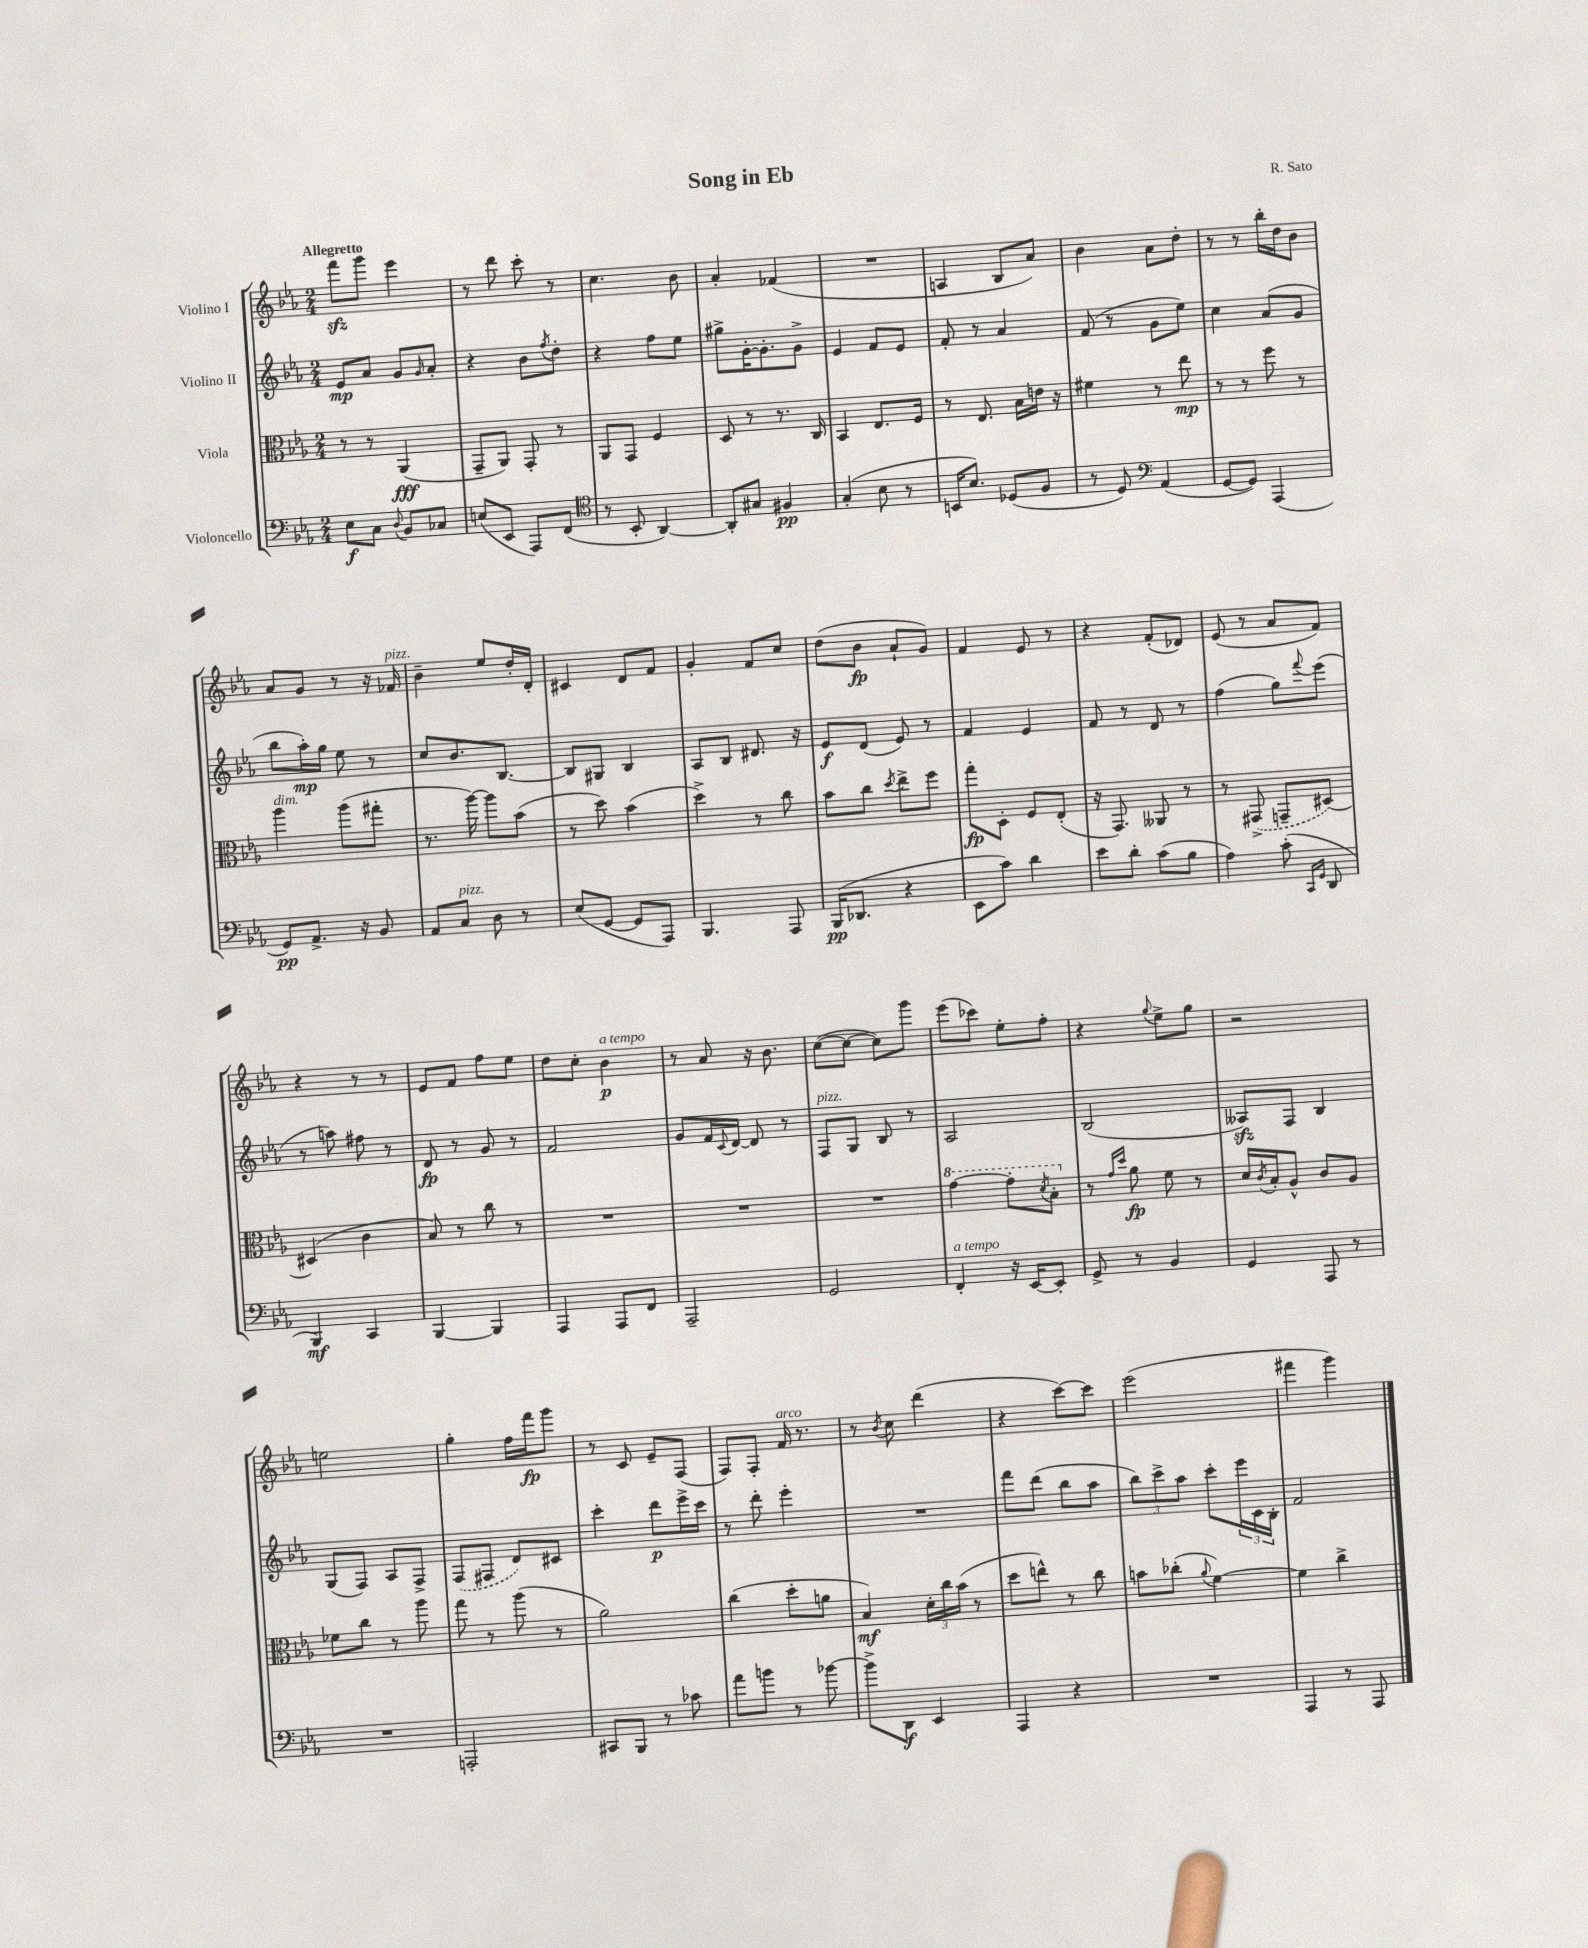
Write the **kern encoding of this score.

**kern	**dynam	**kern	**dynam	**kern	**dynam	**kern	**dynam
*part4	*part4	*part3	*part3	*part2	*part2	*part1	*part1
*staff4	*staff4	*staff3	*staff3	*staff2	*staff2	*staff1	*staff1
*I"Violoncello	*	*I"Viola	*	*I"Violino II	*	*I"Violino I	*
*clefF4	*	*clefC3	*	*clefG2	*	*clefG2	*
*k[b-e-a-]	*	*k[b-e-a-]	*	*k[b-e-a-]	*	*k[b-e-a-]	*
*M2/4	*	*M2/4	*	*M2/4	*	*M2/4	*
=1	=1	=1	=1	=1	=1	=1	=1
!	!	!	!	!	!	!LO:TX:a:B:t=Allegretto	!
8E-\L	f	8r	.	8e-/L	mp	8fffzz\L	.
8C\J	.	8r	.	8a-/J	.	8ggg\J	.
8qqD/	.	.	.	.	.	.	.
8BB-/L	.	(4AA-/	fff	8g/L	.	4eee-\	.
.	.	.	.	16qqg/	.	.	.
8C-X/J	.	.	.	8a-'/J	.	.	.
=2	=2	=2	=2	=2	=2	=2	=2
(8En/L	.	8GG~/L	.	4r	.	8r	.
8EE-/J	.	8AA-/J)	.	.	.	8ddd\	.
8AAA-/L)	.	8GG'/	.	8b-\L	.	8ccc'\	.
.	.	.	.	8qff/	.	.	.
(8FF/J	.	8r	.	8dd'\J	.	8r	.
=3	=3	=3	=3	=3	=3	=3	=3
*clefC4	*	*	*	*	*	*	*
8r	.	8AA-/L	.	4r	.	4.cc\	.
8BB-'/	.	8GG/J	.	.	.	.	.
[4AA-/)	.	4F/	.	8ff\L	.	.	.
.	.	.	.	8ee-\J	.	8b-\	.
=4	=4	=4	=4	=4	=4	=4	=4
8AA-'/L]	.	8D/	.	8gg#X^\L	.	4a-'/	.
8G#X/J	.	8r	.	[16g'\K	.	.	.
.	.	.	.	8.g'\]	.	.	.
4F#X/	pp	8.r	.	.	.	(4f-X/	.
.	.	.	.	8g^\J	.	.	.
.	.	16C/	.	.	.	.	.
=5	=5	=5	=5	=5	=5	=5	=5
(4G'/	.	4BB-/	.	4e-/	.	2r	.
8B-\	.	8.E-/L	.	8f/L	.	.	.
8r	.	.	.	8e-/J	.	.	.
.	.	16F/Jk	.	.	.	.	.
=6	=6	=6	=6	=6	=6	=6	=6
16BBn/KL	.	8r	.	8f'/	.	4An/	.
8.B-/J)	.	.	.	.	.	.	.
.	.	8.E-/	.	8r	.	.	.
(8D-X/L	.	.	.	4a-/	.	8B-/L	.
.	.	16B-\LL	.	.	.	.	.
8F/J	.	16en\JJ	.	.	.	8a-/J)	.
.	.	16r	.	.	.	.	.
=7	=7	=7	=7	=7	=7	=7	=7
8r	.	4f#X\	.	(8f/	.	4b-\	.
8D/)	.	.	.	8r	.	.	.
*clefF4	*	*	*	*	*	*	*
(4AA-/	.	8r	.	8g\L	.	8a-\L	.
.	.	8ee-\	mp	8ee-\J)	.	8dd'\J	.
=8	=8	=8	=8	=8	=8	=8	=8
[8GG/L	.	8r	.	4cc\	.	8r	.
8GG/J])	.	8r	.	.	.	8r	.
(4AAA-/	.	8ff\	.	(8a-/L	.	16bb-'\LL	.
.	.	.	.	.	.	16dd\J	.
.	.	8r	.	8g/J	.	8b-\J	.
!!LO:LB:g=z
=9	=9	=9	=9	=9	=9	=9	=9
!	!	!LO:TX:a:i:t=dim.	!	!	!	!	!
8GG/L)	pp	4aa-\	.	8bb-\L	.	8a-/L	.
8.AA-^/J	.	.	.	16aa-'\L)	mp	8g/J	.
.	.	.	.	16gg\JJ	.	.	.
.	.	(8aa-\L	.	8ee-\	.	8r	.
16r	.	.	.	.	.	.	.
8BB-/	.	8gg#X'\J	.	8r	.	16r	.
!	!	!	!	!	!	!LO:TX:a:i:t=pizz.	!
.	.	.	.	.	.	16f-X/	.
=10	=10	=10	=10	=10	=10	=10	=10
8AA-/L	.	8.r	.	8cc/L	.	4b-~\	.
!LO:TX:a:i:t=pizz.	!	!	!	!	!	!	!
8C/J	.	.	.	8.b-/	.	.	.
.	.	[16aa-\)	.	.	.	.	.
8D\	.	8aa-\L]	.	.	.	8ee-/L	.
.	.	.	.	[8.B-/J	.	.	.
8r	.	(8b-\J	.	.	.	16dd'/L	.
.	.	.	.	.	.	16d'/JJ	.
=11	=11	=11	=11	=11	=11	=11	=11
(8E-/L	.	8r	.	8B-/L]	.	4c#X/	.
[8GG/J	.	8dd\)	.	8G#X/J	.	.	.
8GG/L]	.	(4b-\	.	4B-/	.	8d/L	.
8AAA-/J)	.	.	.	.	.	8f/J	.
=12	=12	=12	=12	=12	=12	=12	=12
4.BBB-/	.	4dd^\)	.	8A-/L	.	4g'/	.
.	.	.	.	8B-/J	.	.	.
.	.	8r	.	8.d#X/	.	8f/L	.
8AAA-/	.	8cc\	.	.	.	8cc/J	.
.	.	.	.	16r	.	.	.
=13	=13	=13	=13	=13	=13	=13	=13
(16BBB-/KL	pp	8b-\L	.	8e-/L	f	(8dd\L	.
8.DD-X/J	.	.	.	.	.	.	.
.	.	8cc\J	.	(8d/J	.	8b-\J	fp
.	.	8qdd/	.	.	.	.	.
4r	.	8ee-^\L	.	8e-/)	.	8a-`/L	.
.	.	8ff\J	.	8r	.	8g/J)	.
=14	=14	=14	=14	=14	=14	=14	=14
8EE-\L	.	8gg'\L	fp	4f/	.	4f/	.
8c\J)	.	8D'\J	.	.	.	.	.
4d\	.	8F/L	.	4e-/	.	8e-/	.
.	.	(8E-'/J	.	.	.	8r	.
=15	=15	=15	=15	=15	=15	=15	=15
8e-\L	.	16r	.	8f/	.	4r	.
.	.	8.GG/)	.	.	.	.	.
8d'\J	.	.	.	8r	.	.	.
(8c\L	.	8AA--X/	.	8d/	.	(8f'/L	.
8B-\J	.	8r	.	8r	.	8d-X/J)	.
=16	=16	=16	=16	=16	=16	=16	=16
4A-\)	.	8r	.	(4ff\	.	(8e-/	.
.	.	(8GG#X^/	.	.	.	8r	.
(8c'\	.	8GGn~/L	.	8gg\L)	.	8a-/L	.
16qqCC/LL	.	.	.	.	.	.	.
16qqGG/JJ	.	.	.	8qqfff/	.	.	.
8DD/	.	[8D#X/J)	.	(8eee-\J	.	8f/J)	.
!!LO:LB:g=z
=17	=17	=17	=17	=17	=17	=17	=17
4BBB-/)	mf	(4D#X/]	.	8r	.	4r	.
.	.	.	.	8aan\)	.	.	.
4CC/	.	4c\	.	8ff#X\	.	8r	.
.	.	.	.	8r	.	8r	.
=18	=18	=18	=18	=18	=18	=18	=18
[4BBB-/	.	8B-/)	.	8d/	fp	8e-/L	.
.	.	8r	.	8r	.	8f/J	.
4BBB-/]	.	8cc\	.	8g/	.	8ff\L	.
.	.	8r	.	8r	.	8ee-\J	.
=19	=19	=19	=19	=19	=19	=19	=19
4AAA-/	.	2r	.	2f/	.	8dd\L	.
.	.	.	.	.	.	8cc'\J	.
!	!	!	!	!	!	!LO:TX:a:i:t=a tempo	!
8AAA-/L	.	.	.	.	.	4b-\	p
8FF/J	.	.	.	.	.	.	.
=20	=20	=20	=20	=20	=20	=20	=20
2AAA-~/	.	2r	.	8g/L	.	8r	.
.	.	.	.	16f/L	.	8a-/	.
.	.	.	.	8qqc/	.	.	.
.	.	.	.	[16d/JJ	.	.	.
.	.	.	.	8d/]	.	16r	.
.	.	.	.	.	.	8.b-\	.
.	.	.	.	8r	.	.	.
=21	=21	=21	=21	=21	=21	=21	=21
!	!	!	!	!LO:TX:a:i:t=pizz.	!	!	!
2GG/	.	2r	.	8F/L	.	([8cc\L	.
.	.	.	.	8G/J	.	8cc\J_	.
.	.	.	.	8B-/	.	8cc\L])	.
.	.	.	.	8r	.	8ggg\J	.
=22	=22	=22	=22	=22	=22	=22	=22
*	*	*8va	*	*	*	*	*
!LO:TX:a:i:t=a tempo	!	!	!	!	!	!	!
4FF'/	.	[4gg\	.	2A-/	.	(8eee-\L	.
.	.	.	.	.	.	8ccc-X\J)	.
16r	.	8gg'\L]	.	.	.	8ee-'\L	.
[16EE-/KL	.	.	.	.	.	.	.
.	.	8qdd/	.	.	.	.	.
8EE-'/J]	.	8b-'\J	.	.	.	8ff'\J	.
=23	=23	=23	=23	=23	=23	=23	=23
*	*	*X8va	*	*	*	*	*
8GG^/	.	8r	.	(2B-/	.	4r	.
.	.	16qqg/LL	.	.	.	.	.
.	.	16qqdd/JJ	.	.	.	.	.
8r	.	8a-\	fp	.	.	.	.
.	.	.	.	.	.	8qqgg/	.
4BB-/	.	8f\	.	.	.	8ee-^\L	.
.	.	8r	.	.	.	8gg\J	.
=24	=24	=24	=24	=24	=24	=24	=24
4GG/	.	16d/LL	.	8A--Xzz/L)	.	2r	.
.	.	8qc/	.	.	.	.	.
.	.	16B-'/J	.	.	.	.	.
.	.	8A-^^/J	.	8F/J	.	.	.
8AAA-/	.	8c/L	.	4B-/	.	.	.
8r	.	8A-/J	.	.	.	.	.
!!LO:LB:g=z
=25	=25	=25	=25	=25	=25	=25	=25
2r	.	8f-X\L	.	(8G/L	.	2een\	.
.	.	8cc\J	.	8F/J)	.	.	.
.	.	8r	.	8A-/L	.	.	.
.	.	8aa-\	.	8F^/J	.	.	.
=26	=26	=26	=26	=26	=26	=26	=26
2AAAn'/	.	8gg\	.	(8F/L	.	4gg'\	.
.	.	8r	.	8F#X/J	.	.	.
.	.	(8aa-\	.	8d/L)	.	16ff\LL	.
.	.	.	.	.	.	16fff\J	fp
.	.	8r	.	8c#X/J	.	8ggg\J	.
=27	=27	=27	=27	=27	=27	=27	=27
8CC#X/L	.	2a-\)	.	4ccc'\	.	8r	.
8BBB-/J	.	.	.	.	.	8c/	.
8r	.	.	.	8ddd\L	p	8e-~/L	.
8c-X\	.	.	.	16eee-^\L	.	(8F/J	.
.	.	.	.	16ccc\JJ	.	.	.
=28	=28	=28	=28	=28	=28	=28	=28
8a-\L	.	(4cc\	.	8r	.	8F/L)	.
8bn\J	.	.	.	8ddd'\	.	8F'/J	.
!	!	!	!	!	!	!LO:TX:a:i:t=arco	!
8r	.	8dd'\L	.	4eee-'\	.	16f/	.
.	.	.	.	.	.	8.r	.
[8b-X\	.	8an\J	.	.	.	.	.
=29	=29	=29	=29	=29	=29	=29	=29
8b-^\L]	.	4B-/)	mf	2r	.	8r	.
.	.	.	.	.	.	8qb-/	.
8DD\J	f	.	.	.	.	8cc\	.
4EE-/	.	24d'\LL	.	.	.	(4ddd\	.
.	.	24cc\	.	.	.	.	.
.	.	(24b-\JJ	.	.	.	.	.
.	.	8r	.	.	.	.	.
=30	=30	=30	=30	=30	=30	=30	=30
4AAA-/	.	8dd\L	.	8fff\L	.	4r	.
.	.	8een^^\J)	.	(8ddd\J	.	.	.
4r	.	8r	.	8bb-\L	.	[8ccc\L)	.
.	.	8cc\	.	8aa-\J	.	8ccc\J]	.
=31	=31	=31	=31	=31	=31	=31	=31
2r	.	8bn\L	.	12bb-\L)	.	(2eee-\	.
.	.	.	.	12ccc^\	.	.	.
.	.	(8cc-X'\J	.	.	.	.	.
.	.	.	.	12aa-\J	.	.	.
.	.	8qqa-/	.	.	.	.	.
.	.	[4f\)	.	8ccc'\L	.	.	.
.	.	.	.	24eee-\L	.	.	.
.	.	.	.	24c\	.	.	.
.	.	.	.	24B-'\JJ	.	.	.
=32	=32	=32	=32	=32	=32	=32	=32
4AAA-/	.	4f\]	.	2f/	.	4fff#X\	.
8r	.	4cc^\	.	.	.	4ggg\)	.
8AAA-/	.	.	.	.	.	.	.
==	==	==	==	==	==	==	==
*-	*-	*-	*-	*-	*-	*-	*-
